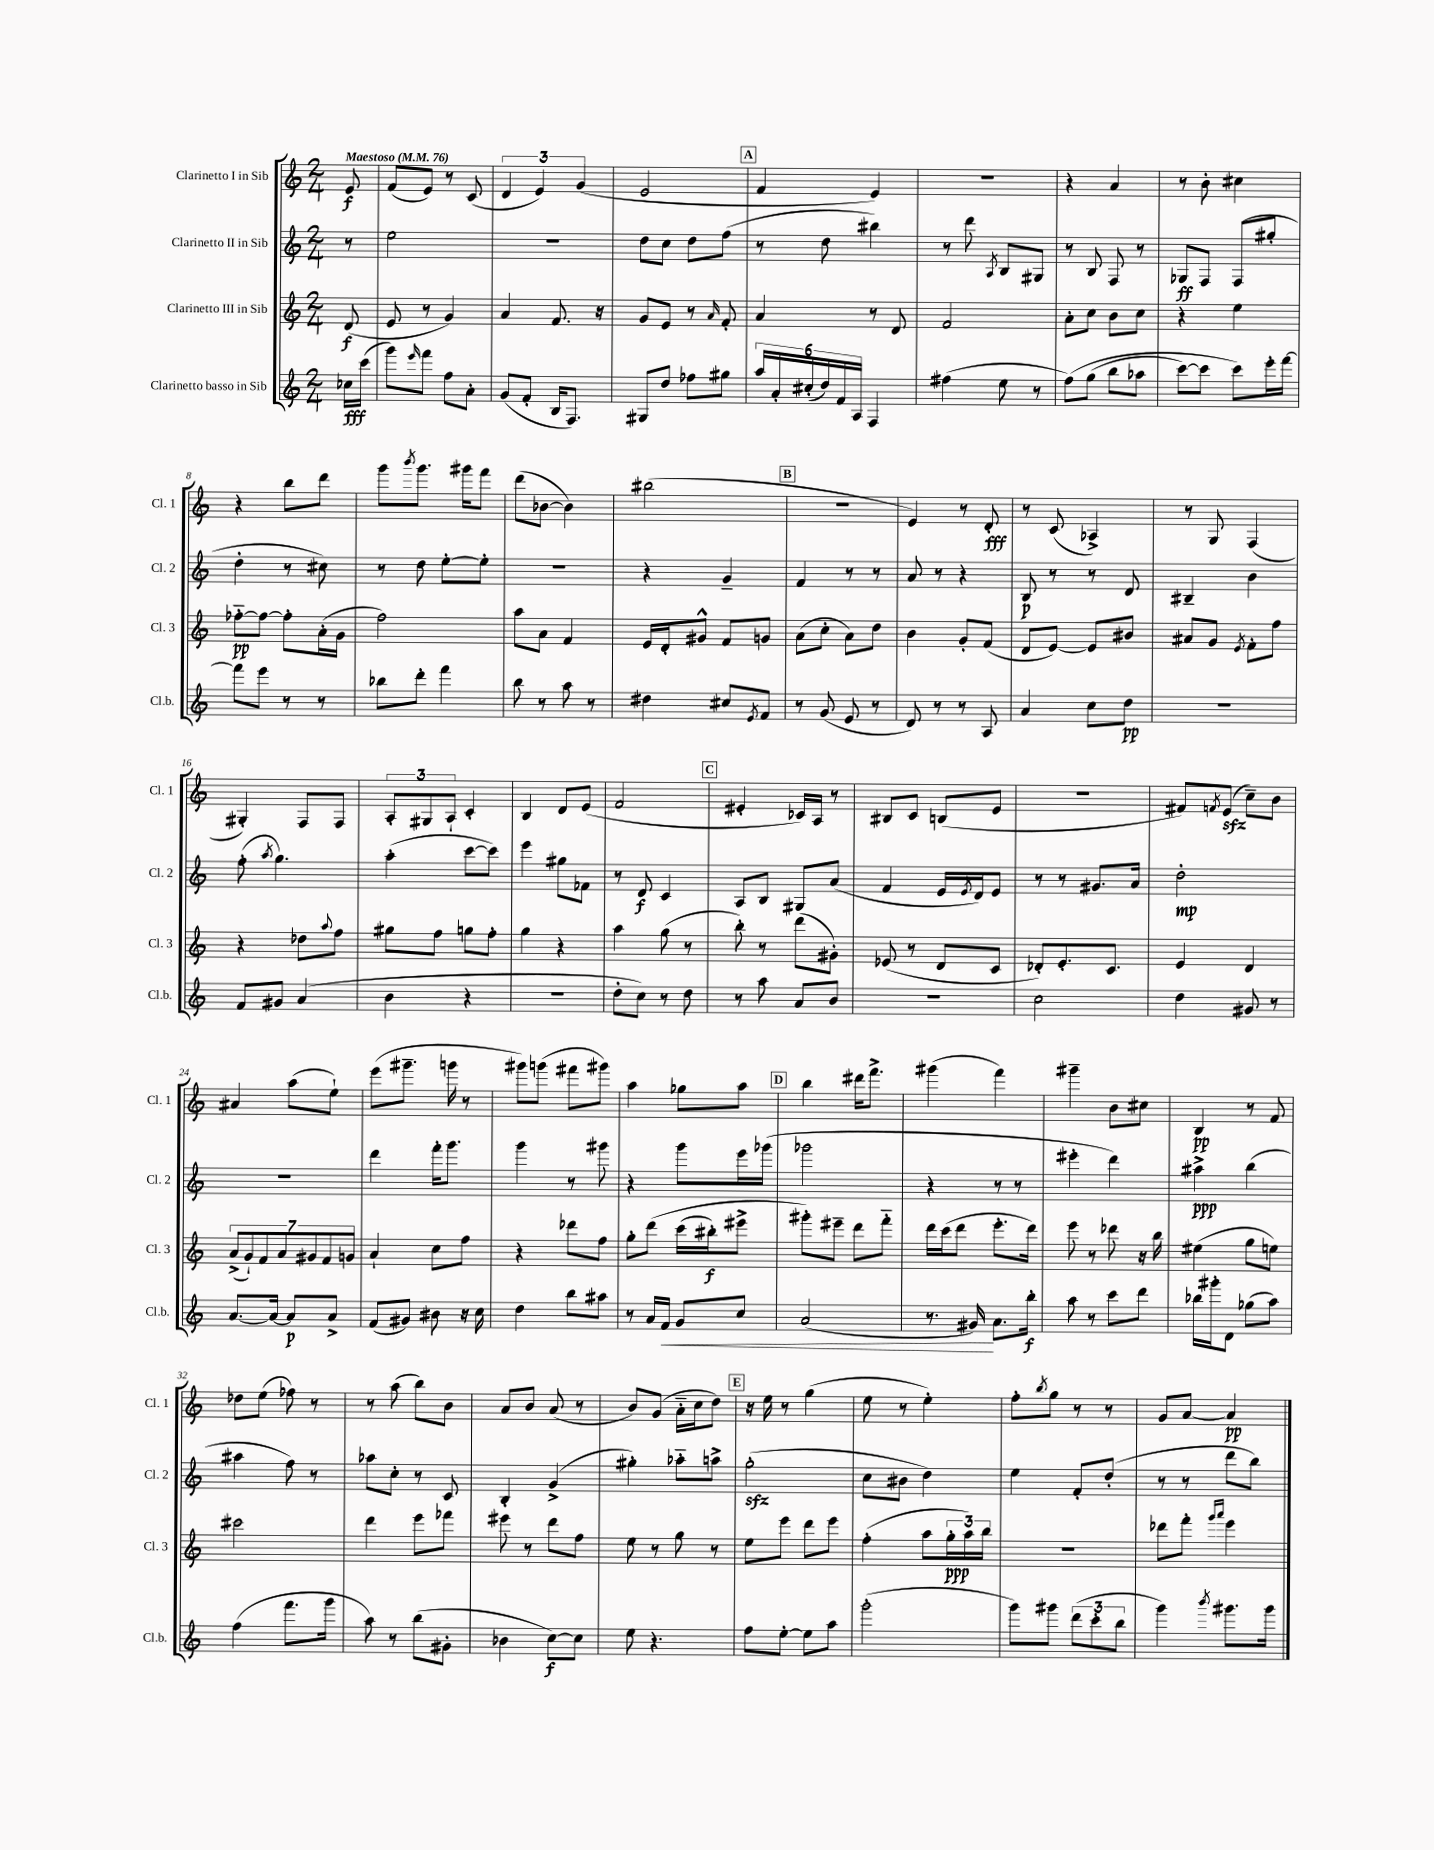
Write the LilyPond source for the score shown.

<<
\new StaffGroup <<
\new Staff = "s0" \with { instrumentName = "Clarinetto I in Sib" shortInstrumentName = "Cl. 1" } {
    \clef treble \key c \major \numericTimeSignature \time 2/4 \partial 8 \tempo "Maestoso" 4 = 76
    e'8\f |
    f'8( e'8) r8 c'8( |
    \tuplet 3/2 { d'4 e'4) g'4( } |
    e'2 |
    \mark \markup { \box "A" } f'4 e'4) |
    R2 |
    r4 a'4 |
    r8 b'8-. cis''4 |
    r4 b''8 d'''8 |
    g'''8 \acciaccatura { b'''8 } g'''8. gis'''16 f'''8 |
    d'''8( bes'8~ bes'4) |
    bis''2( |
    \mark \markup { \box "B" } r2 |
    e'4) r8 d'8-.\fff |
    r8 c'8( aes4->) |
    r8 g8 f4( |
    gis4-.) f8 f8 |
    \tuplet 3/2 { a8-. gis8 a8-! } c'4-. |
    b4 d'8 e'8( |
    f'2 |
    \mark \markup { \box "C" } eis'4-. ces'16) a16 r8 |
    bis8 c'8 b8( e'8 |
    r2 |
    fis'8) \acciaccatura { f'8 } e'8\sfz( c''8--) b'8 |
    ais'4 a''8( e''8-!) |
    e'''8( gis'''8.-- g'''16 r8 |
    gis'''8) g'''8( fis'''8 gis'''8) |
    a''4 ges''8 a''8 |
    \mark \markup { \box "D" } b''4 dis'''16 f'''8.-> |
    gis'''4( f'''4) |
    gis'''4-- b'8 cis''8 |
    b4\pp r8 f'8 |
    des''8 e''8( fes''8) r8 |
    r8 a''8( b''8) b'8 |
    a'8 b'8 a'8( r8 |
    b'8) g'8( a'16-_ c''16 d''8) |
    \mark \markup { \box "E" } r16 e''16 r8 g''4( |
    e''8 r8 e''4-.) |
    f''8-. \acciaccatura { b''8 } g''8 r8 r8 |
    g'8 a'8~ a'4\pp \bar "|." |
}
\new Staff = "s1" \with { instrumentName = "Clarinetto II in Sib" shortInstrumentName = "Cl. 2" } {
    \clef treble \key c \major \numericTimeSignature \time 2/4 \partial 8
    r8 |
    e''2 |
    R2 |
    d''8 c''8 d''8 f''8( |
    \mark \markup { \box "A" } r8 d''8 bis''4) |
    r8 d'''8 \acciaccatura { a8 } b8 gis8 |
    r8 b8 f8 r8 |
    ges8\ff f8 f8( gis''8-. |
    d''4-. r8 cis''8) |
    r8 d''8 e''8~-. e''8-. |
    R2 |
    r4 g'4-- |
    \mark \markup { \box "B" } f'4 r8 r8 |
    a'8 r8 r4 |
    b8\p r8 r8 d'8 |
    bis4-- b'4 |
    f''8-.( \acciaccatura { a''8 } g''4.) |
    a''4-.( c'''8~ c'''8) |
    e'''4 gis''8 fes'8 |
    r8 d'8\f c'4 |
    \mark \markup { \box "C" } a8 b8 gis8 a'8( |
    f'4 e'16 \acciaccatura { e'8 } d'16) e'8 |
    r8 r8 gis'8. a'16 |
    d''2-.\mp |
    R2 |
    d'''4 f'''16-. g'''8. |
    g'''4 r8 gis'''8 |
    r4 g'''8 e'''16 ges'''16( |
    \mark \markup { \box "D" } ges'''2 |
    r4 r8 r8 |
    eis'''4-. d'''4) |
    ais''4->\ppp b''4( |
    ais''4 f''8) r8 |
    aes''8 c''8-. r8 c'8 |
    b4-. g'4->( |
    gis''4-.) aes''8-_ a''8-> |
    \mark \markup { \box "E" } g''2-.\sfz( |
    c''8 bis'8 d''4) |
    e''4 f'8-. d''8-.( |
    r8 r8 d'''8 b''8) \bar "|." |
}
\new Staff = "s2" \with { instrumentName = "Clarinetto III in Sib" shortInstrumentName = "Cl. 3" } {
    \clef treble \key c \major \numericTimeSignature \time 2/4 \partial 8
    d'8\f( |
    e'8 r8 g'4) |
    a'4 f'8. r16 |
    g'8 e'8 r8 \grace { a'16 } f'8-. |
    \mark \markup { \box "A" } a'4 r8 d'8 |
    f'2 |
    a'8-. c''8 b'8 c''8 |
    r4 e''4 |
    fes''8~-_\pp fes''8~ fes''8-. a'16-.( g'16 |
    f''2) |
    a''8 a'8 f'4 |
    e'16 d'16-. gis'8-^ f'8 g'8 |
    \mark \markup { \box "B" } a'8( c''8-. a'8) d''8 |
    b'4 g'8-. f'8( |
    d'8 e'8~) e'8 bis'8 |
    ais'8 g'8 \acciaccatura { e'8 } f'8-. f''8 |
    r4 des''8 \appoggiatura { a''8 } f''8 |
    gis''8 f''8 g''8 f''8-. |
    g''4 r4 |
    a''4 g''8( r8 |
    \mark \markup { \box "C" } b''8-.) r8 d'''8( gis'8-.) |
    ees'8( r8 d'8 c'8 |
    des'8-.) e'8.-. c'8. |
    e'4 d'4 |
    \tuplet 7/4 { a'8->( g'8-!) f'8 a'8 gis'8 f'8 g'8 } |
    a'4-! c''8 f''8 |
    r4 des'''8 f''8 |
    g''8-. d'''8\( c'''16( bis''16-.\f) eis'''8-> |
    \mark \markup { \box "D" } gis'''8-.\) eis'''8-- d'''8 f'''8-_ |
    d'''16 c'''16( d'''8 e'''8.-. d'''16) |
    e'''8 r8 des'''8 r16 b''16 |
    eis''4( g''8 e''8) |
    cis'''2 |
    d'''4 e'''8 fes'''8 |
    eis'''8 r8 d'''8 f''8 |
    e''8 r8 g''8 r8 |
    \mark \markup { \box "E" } e''8 e'''8 d'''8 e'''8 |
    f''4-.( a''8 \tuplet 3/2 { g''16-.\ppp a''16) b''16 } |
    r2 |
    des'''8 f'''8-. \grace { g'''16 a'''16 } e'''4 \bar "|." |
}
\new Staff = "s3" \with { instrumentName = "Clarinetto basso in Sib" shortInstrumentName = "Cl.b." } {
    \clef treble \key c \major \numericTimeSignature \time 2/4 \partial 8
    ces''16\fff c'''16( |
    g'''8) \grace { e'''16 } f'''8 f''8 a'8-. |
    g'8( f'8-. b16 f8.) |
    gis8 d''8 fes''8 gis''8 |
    \mark \markup { \box "A" } \tuplet 6/4 { a''16 a'16-. cis''16-.( d''16) f'16 a16 } f4 |
    fis''4( e''8 r8 |
    f''8)\( g''8( b''8 aes''8 |
    c'''8~) c'''8 c'''8\) e'''16-. f'''16~ |
    f'''8 e'''8 r8 r8 |
    bes''8 d'''8-. f'''4 |
    b''8 r8 a''8 r8 |
    dis''4 cis''8 \acciaccatura { e'8 } f'8 |
    \mark \markup { \box "B" } r8 g'8( e'8 r8 |
    d'8) r8 r8 a8 |
    a'4 c''8 d''8\pp |
    R2 |
    f'8 gis'8 a'4( |
    b'4 r4 |
    R2 |
    d''8-. c''8) r8 d''8 |
    \mark \markup { \box "C" } r8 a''8 a'8 b'8 |
    r2 |
    c''2 |
    d''4 gis'8 r8 |
    a'8.~ a'16~ a'8\p a'8-> |
    f'8( gis'8) bis'8 r16 c''16 |
    d''4 b''8 ais''8 |
    r8 a'16 f'16\< g'8 c''8 |
    \mark \markup { \box "D" } a'2( |
    r8. gis'16\!) a'8. b''16-.\f |
    a''8 r8 c'''8 d'''8 |
    bes''16 gis'''16-. d'8 ges''8( a''8) |
    f''4( f'''8. g'''16 |
    a''8) r8 b''8( gis'8-. |
    bes'4 c''8~\f) c''8 |
    e''8 r4. |
    \mark \markup { \box "E" } f''8 e''8~-. e''8 a''8 |
    g'''2-.( |
    g'''8) gis'''8 \tuplet 3/2 { d'''8( c'''8-. b''8 } |
    g'''4) \acciaccatura { b'''8 } gis'''8. gis'''16 \bar "|." |
}
>>
>>
